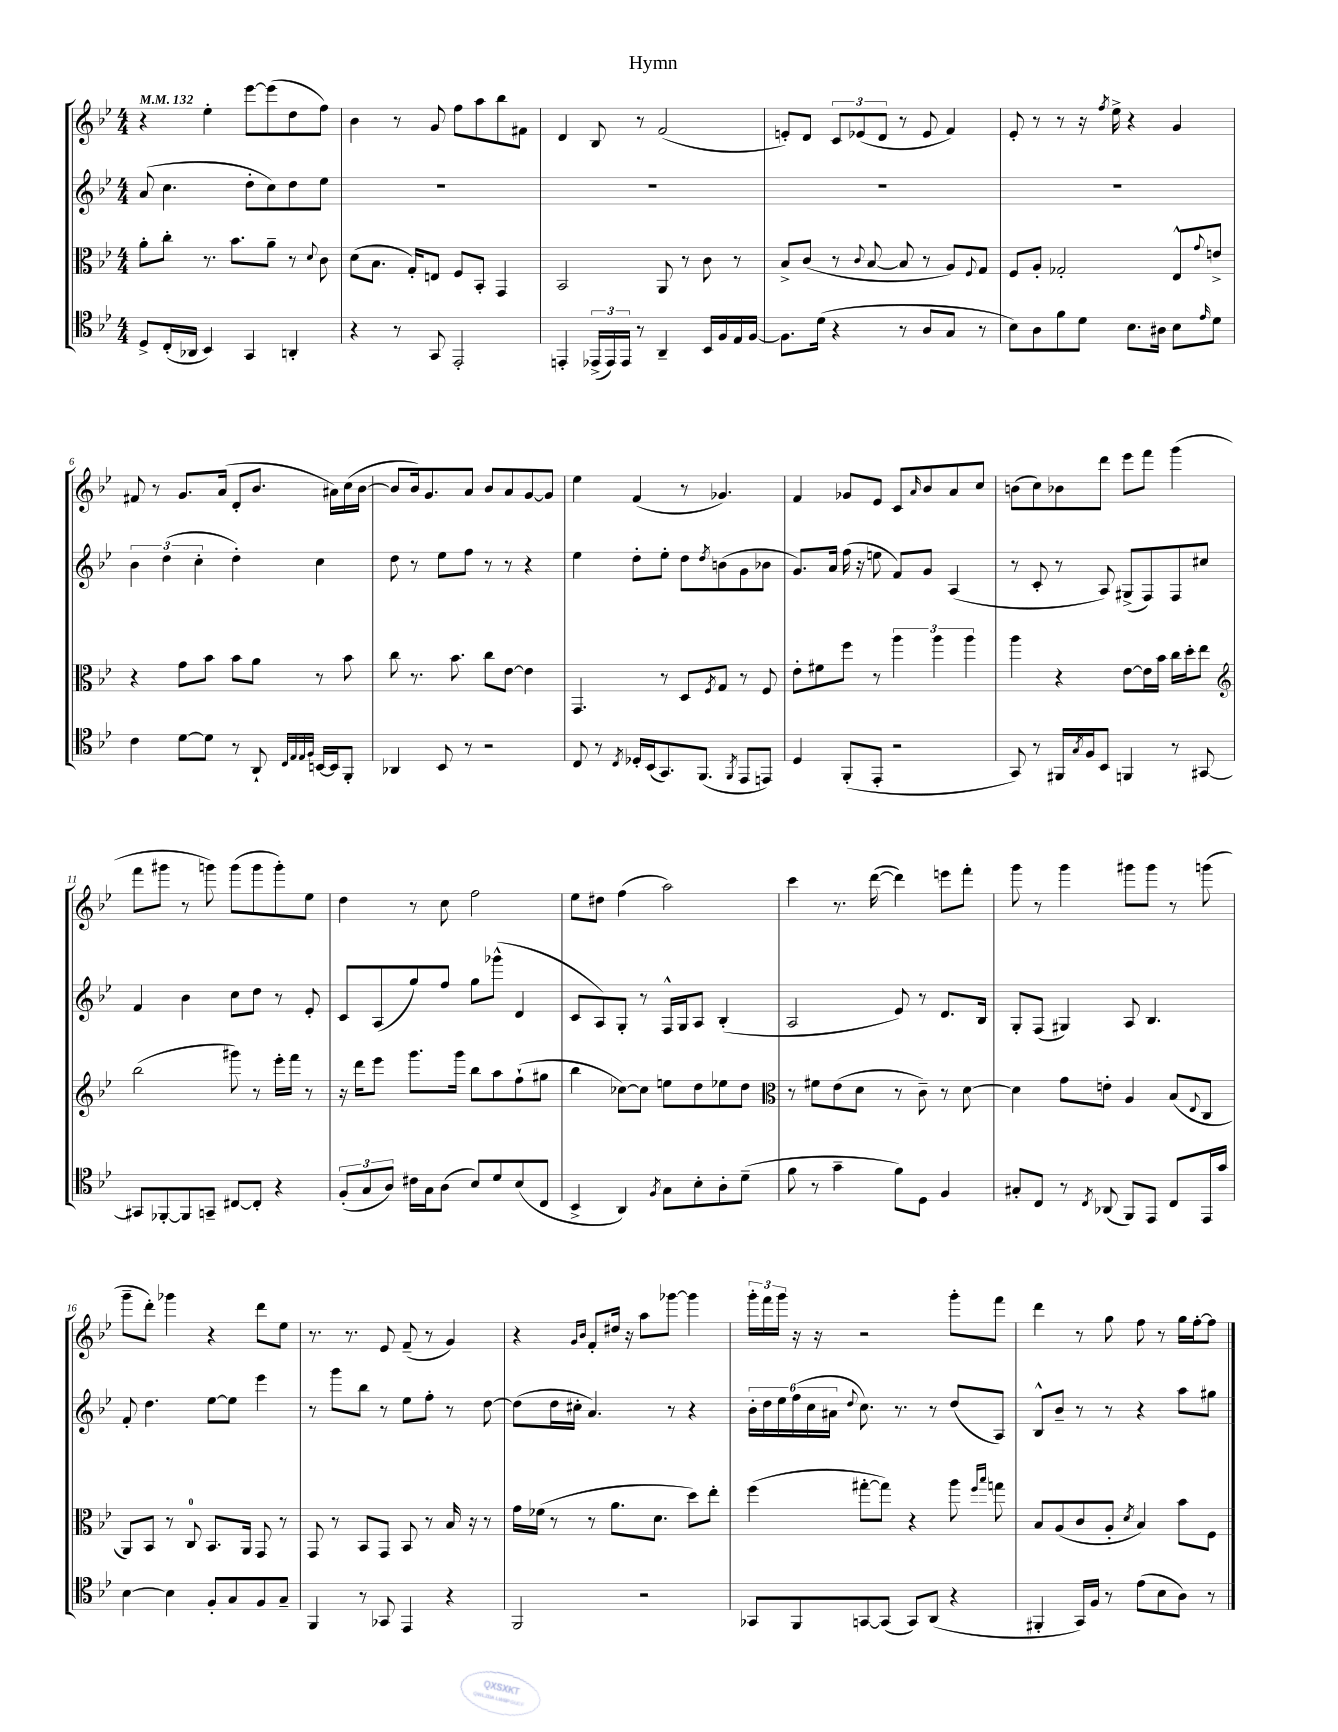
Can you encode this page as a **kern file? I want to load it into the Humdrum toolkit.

**kern	**kern	**kern	**kern
*staff4	*staff3	*staff2	*staff1
*clefC4	*clefC3	*clefG2	*clefG2
*k[b-e-]	*k[b-e-]	*k[b-e-]	*k[b-e-]
*M4/4	*M4/4	*M4/4	*M4/4
*MM132	*MM132	*MM132	*MM132
8D^	8a'	(8a	4r
(16C'	8cc'	4.cc	.
16AA-	.	.	.
4BB-)	8.r	.	4ee-'
.	8.b-	.	.
4GG	.	8dd'	[8eee-
.	8a~	8cc)	(8eee-]
4AA'	8r	8dd	8dd
.	8qqd	.	.
.	8c	8ee-	8ff)
=	=	=	=
4r	(8d	1r	4b-
.	8.B-	.	.
8r	.	.	8r
.	16G')	.	.
8GG	8E	.	8g
2EE-'	8F	.	8ff
.	8BB-'	.	8aa
.	4GG	.	8bb-
.	.	.	8f#
=	=	=	=
4EE'	2BB-	1r	4d
(24EE-^	.	.	8B-
24EE-)	.	.	.
24EE-	.	.	.
8r	.	.	8r
4AA~	8AA	.	(2f
.	8r	.	.
16BB-	8c	.	.
16F	.	.	.
16E-	8r	.	.
[16F	.	.	.
=	=	=	=
8.F]	8B-^	1r	8e')
.	(8c	.	8d
(16d	.	.	.
4r	8r	.	12c
.	.	.	(12e-
.	8qqc	.	.
.	[8B-	.	.
.	.	.	12d
8r	8B-]	.	8r
8A	8r	.	8e-
8G	8A)	.	4f)
.	8qqF	.	.
8r	8G	.	.
=	=	=	=
8B-)	8F	1r	8e-'
8A	8A'	.	8r
8f	2G-'	.	8r
8d	.	.	16r
.	.	.	8qff
.	.	.	16ee-^
8.B-	.	.	4r
16A#	.	.	.
8B-	8E-^^	.	4g
16qqe-	8qqg	.	.
8d	8e^	.	.
=	=	=	=
4c	4r	6b-	8f#
.	.	.	8r
.	.	(6dd	.
[8d	8g	.	8.g
.	.	6cc'	.
8d]	8b-	.	.
.	.	.	(16a
8r	8b-	4dd')	8d'
8AA`	8a	.	8.b-
32qqC	.	.	.
32qqE-	.	.	.
32qqE-	.	.	.
32qqF	.	.	.
[16BB	8r	4cc	.
16BB]	.	.	16a#)
8FF'	8b-	.	(16cc
.	.	.	[16b-
=	=	=	=
4AA-	8cc	8dd	8b-]
.	8.r	8r	16b-)
.	.	.	8.g
8BB-	.	8ee-	.
.	8.b-	.	.
8r	.	8ff	8a
2r	8cc	8r	8b-
.	[8e-	8r	8a
.	4e-]	4r	[8g
.	.	.	8g]
=	=	=	=
8C	4.GG	4ee-	4ee-
8r	.	.	.
8qC	.	.	.
16D-'	.	8dd'	(4f
(16BB-	.	.	.
8.GG)	8r	8ee-'	.
.	8D	8dd	8r
(8.FF	.	.	.
.	8qF	8qdd	.
.	8G	(8b	4.g-)
8qFF	.	.	.
8EE-	8r	8g	.
8EE)	8F	8b-	.
=	=	=	=
4D	8e-'	8.g)	4f
.	8f#	.	.
.	.	16a	.
(8FF'	8ff	(16ff	8g-
.	.	16r	.
8EE-'	8r	8ee	8e-
2r	6aa	8f)	8c
.	.	.	16qqa
.	.	8g	8b-
.	6aa	.	.
.	.	(4A	8a
.	6aa	.	.
.	.	.	8cc
=	=	=	=
8GG)	4aa	8r	(8b
8r	.	8c'	8cc)
16FF#	4r	8r	8b-
8qG	.	.	.
16F	.	.	.
8BB-	.	8A)	8ddd
4FF	[8e-	(8G#^	8eee-
.	16e-]	8F)	8fff
.	16b-	.	.
8r	16cc	8F	(4ggg
.	16dd'	.	.
[8GG#	8ee-	8cc#	.
=	=	=	=
*	*clefG2	*	*
8GG#]	(2bb-	4f	8fff
[8FF-'	.	.	8ggg#
8FF-]	.	4b-	8r
8GG~	.	.	8ggg)
[8C#	8ggg#)	8cc	(8ggg
8C#']	8r	8dd	8ggg
4r	16eee-'	8r	8ggg')
.	16fff	.	.
.	8r	8e-'	8ee-
=	=	=	=
(12F'	16r	8c	4dd
.	16ddd	.	.
12G	.	.	.
.	8eee-	(8A	.
12A)	.	.	.
16c#	8.ggg	8gg)	8r
16G	.	.	.
(8A	.	8ff	8cc
.	16ggg	.	.
8B-)	8bb-	8gg	2ff
8d	8aa	(8ggg-^^	.
(8B-	(8ff`	4d	.
8C	8gg#	.	.
=	=	=	=
4BB-^	4bb-	8c	8ee-
.	.	8A)	8dd#
4AA)	[8cc-)	8G'	(4ff
.	8cc-]	8r	.
8qF	.	.	.
8G	8ee	16F^^	2aa)
.	.	16G	.
8B-'	8dd	8A	.
8A'	8ee-	(4B-'	.
(8d~	8dd	.	.
=	=	=	=
*	*clefC3	*	*
8f	8r	2A	4ccc
8r	8f#	.	.
4g~	(8e-	.	8.r
.	8d	.	.
.	.	.	([16ddd
8f)	8r	8e-)	4ddd])
8D	8c~)	8r	.
4F	8r	8.d	8eee
.	[8d	.	8fff'
.	.	16B-	.
=	=	=	=
8G#'	4d]	8G'	8ggg
8C	.	(8F	8r
8r	8g	4G#)	4ggg
8qC	.	.	.
(8AA-	8e'	.	.
8FF)	4A	8A	8ggg#
8EE-	.	4.B-	8ggg#
8C	(8B-	.	8r
.	8qqE-	.	.
16EE-	8C	.	(8ggg
16g	.	.	.
=	=	=	=
[4B-	8AA)	8f'	8ggg~
.	8BB-	4.dd	8ddd')
4B-]	8r	.	4ggg-
.	8C	.	.
8F'	8.BB-	[8ee-	4r
8G	.	8ee-]	.
.	16AA	.	.
8F	8GG	4eee-	8ddd
8G~	8r	.	8ee-
=	=	=	=
4FF	8GG	8r	8.r
.	8r	8ggg	.
.	.	.	8.r
8r	8BB-	8bb-	.
8GG-	8GG	8r	8e-
4EE-	8BB-	8ee-	(8f~
.	8r	8ff'	8r
4r	16B-	8r	4g)
.	16r	.	.
.	8r	[8dd	.
=	=	=	=
2FF	16g	(8dd]	4r
.	(16f-	.	.
.	8r	16dd	.
.	.	16cc#'	.
.	.	.	16qqg
.	.	.	16qqb-
.	8r	4.a)	8f'
.	8.a	.	16dd#
.	.	.	16r
2r	.	.	8aa
.	8.d	.	.
.	.	8r	[8ggg-
.	8dd)	4r	4ggg-]
.	8ee-'	.	.
=	=	=	=
8GG-	(4ff	24b-'	24ggg'
.	.	24dd	24fff
.	.	24ee-	24ggg
8FF	.	(24ff	16r
.	.	24cc	.
.	.	.	16r
.	.	24a#	.
.	.	8qqdd	.
[8GG	[8gg#'	8.cc)	2r
(8GG]	8gg#])	.	.
.	.	8.r	.
8GG)	4r	.	.
(8AA	.	8r	.
4r	8aa	(8dd	8ggg'
.	16qqff	.	.
.	16qqbb-	.	.
.	8gg	8A)	8fff
=	=	=	=
4FF#'	8B-	8B-^^	4ddd
.	(8A	8b-~	.
16GG)	8c	8r	8r
16F	.	.	.
8r	8A'	8r	8gg
.	8qd	.	.
(8e-	4B-)	4r	8ff
8B-	.	.	8r
8A)	8b-	8aa	16gg
.	.	.	[16ff'
8r	8F	8gg#	8ff]
==	==	==	==
*-	*-	*-	*-
